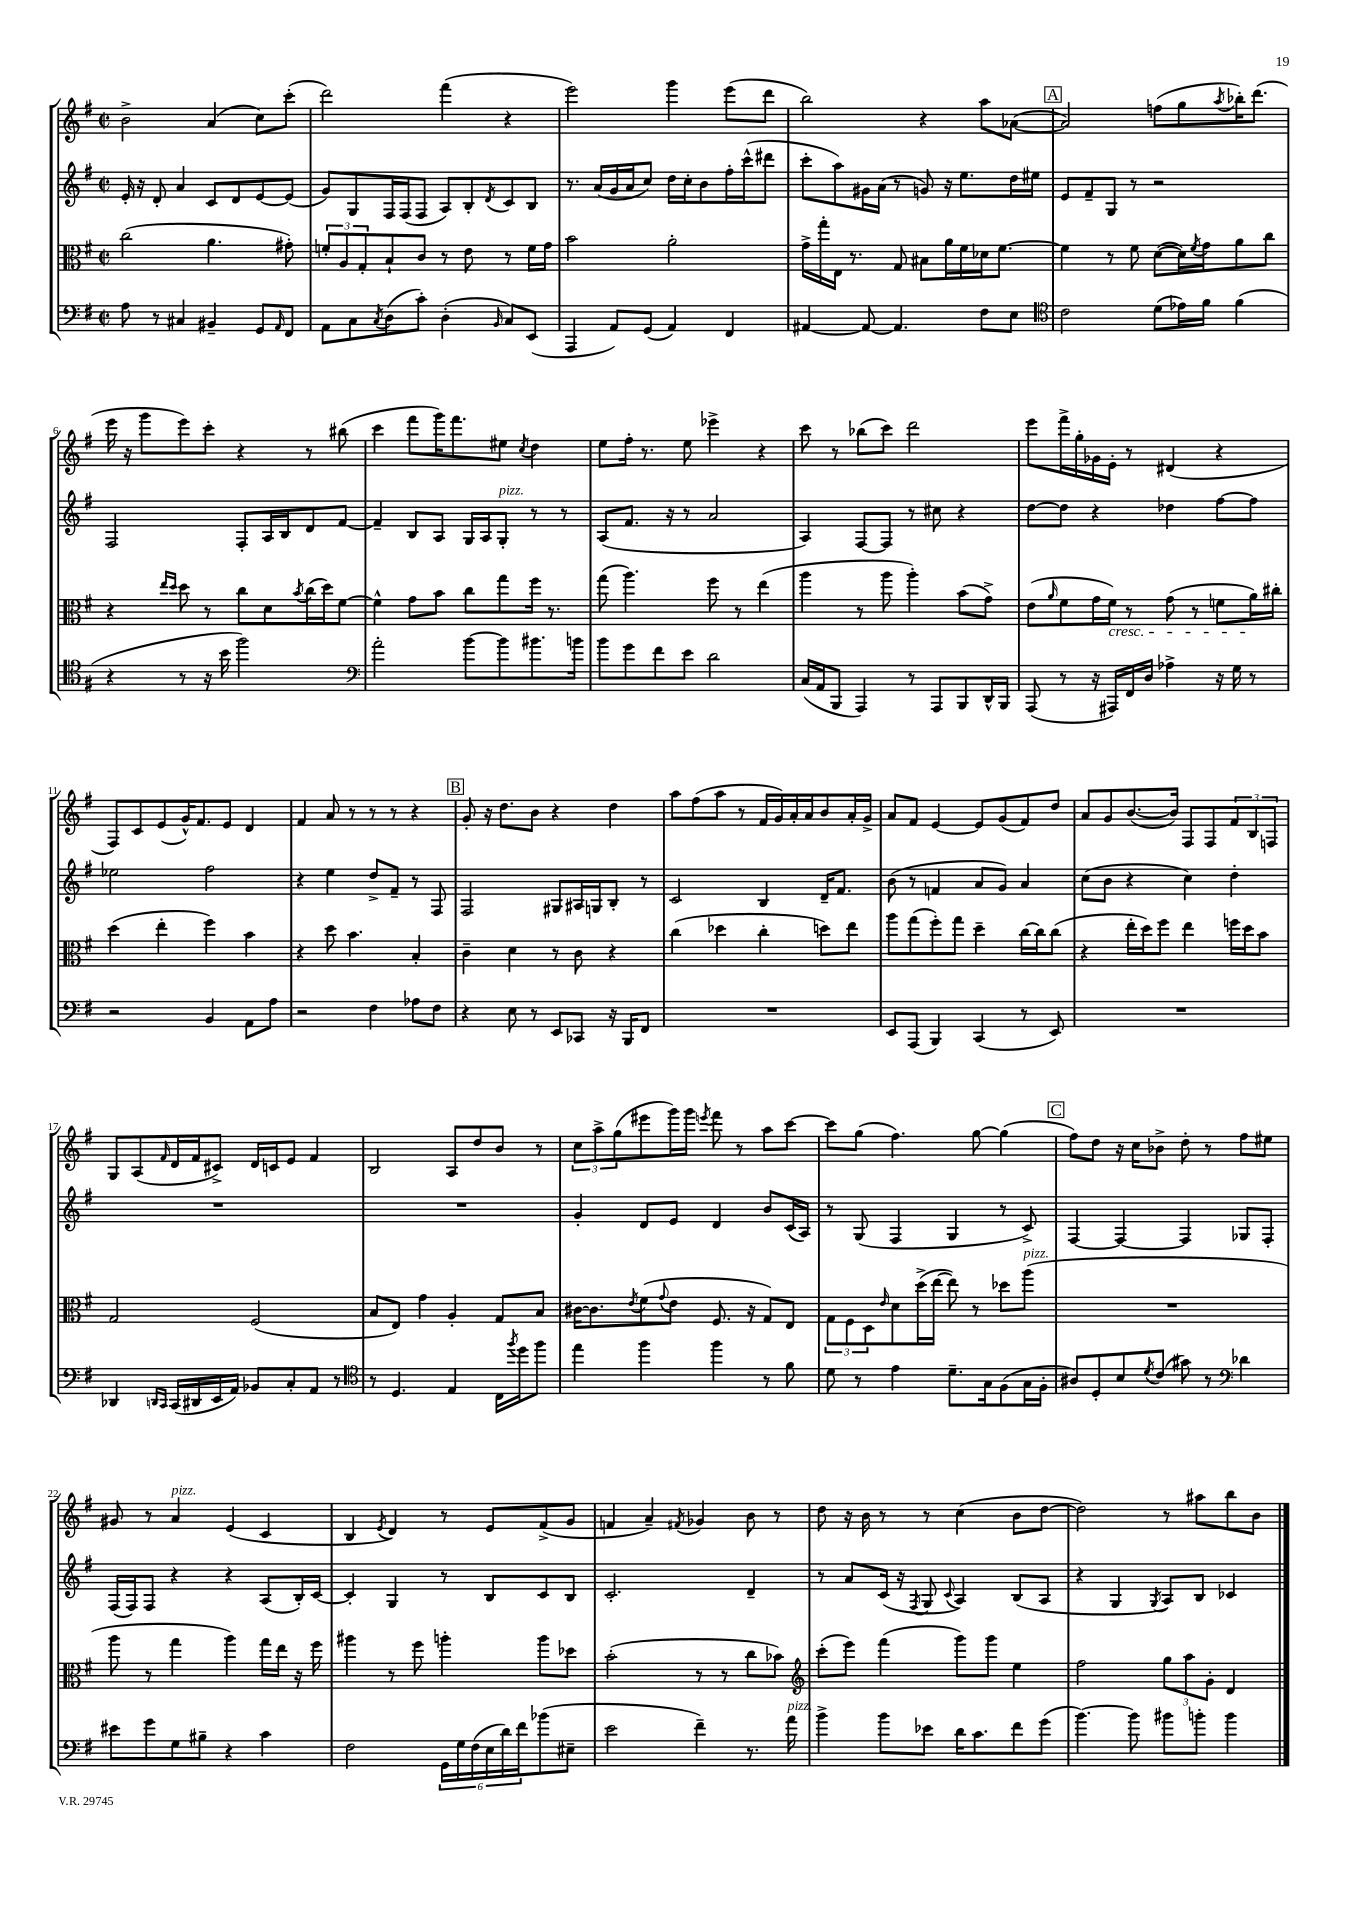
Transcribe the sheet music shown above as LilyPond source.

<<
\new StaffGroup <<
\new Staff = "s0" {
    \clef treble \key g \major \defaultTimeSignature \time 2/2
    b'2-> a'4( c''8) c'''8-.( |
    d'''2) fis'''4( r4 |
    e'''2) g'''4 e'''8( d'''8 |
    b''2) r4 a''8 aes'8~( |
    \mark \markup { \box "A" } aes'2) f''8( g''8 \acciaccatura { a''8 } bes''16-.) d'''8.( |
    e'''16 r16 g'''8 e'''8) c'''8-. r4 r8 bis''8( |
    c'''4 fis'''8 g'''16) fis'''8. eis''8 \acciaccatura { c''8 } d''4 |
    e''8 fis''16-. r8. e''8 ees'''4-> r4 |
    c'''8 r8 bes''8( c'''8) d'''2 |
    e'''8 fis'''16-> g''16-. ges'16 e'16-. r8 dis'4( r4 |
    fis8) c'8 e'8( g'16-^) fis'8. e'8 d'4 |
    fis'4 a'8 r8 r8 r8 r4 |
    \mark \markup { \box "B" } g'8-. r16 d''8. b'8 r4 d''4 |
    a''8 fis''8( a''8 r8 fis'16 g'16) a'16-. a'16 b'8 a'16-. g'16-> |
    a'8 fis'8 e'4~ e'8 g'8( fis'8) d''8 |
    a'8 g'8 b'8.~( b'16) fis8 fis8 \tuplet 3/2 { fis'8 b8 f8 } |
    g8 a8( \grace { fis'16 } d'16 fis'16 cis'8->) d'16 c'16 e'8 fis'4 |
    b2 a8 d''8 b'8 r8 |
    \tuplet 3/2 { c''8 a''8-> g''8( } eis'''8 g'''16) g'''16 \acciaccatura { e'''8 } fis'''8 r8 a''8 c'''8~ |
    c'''8 g''8( fis''4.) g''8~ g''4( |
    \mark \markup { \box "C" } fis''8) d''8 r16 c''16 bes'8-> d''8-. r8 fis''8 eis''8 |
    gis'8 r8 a'4^\markup { \italic "pizz." } e'4( c'4 |
    b4 \acciaccatura { e'8 } d'4) r8 e'8 fis'8->( g'8 |
    f'4 a'4--) \acciaccatura { fis'8 } ges'4 b'8 r8 |
    d''8 r16 b'16 r8 r8 c''4( b'8 d''8~ |
    d''2) r8 ais''8 b''8 b'8 \bar "|." |
}
\new Staff = "s1" {
    \clef treble \key g \major \defaultTimeSignature \time 2/2
    e'16-. r16 d'8-. a'4 c'8 d'8 e'8~ e'8( |
    g'8) g8 fis16 fis16( fis8 a8) b8-. \acciaccatura { d'8 } c'8 b8 |
    r8. a'16( g'16 a'16 c''8) d''16 c''16-. b'8 fis''16-. c'''16-^( dis'''8 |
    c'''8-. a''8) gis'16 a'16( r8 g'8) r16 e''8. d''16 eis''16 |
    \mark \markup { \box "A" } e'8 fis'8-- g8 r8 r2 |
    fis2 fis8-. a16 b16 d'8 fis'8~ |
    fis'4-- b8 a8 g16 a16 g8-.^\markup { \italic "pizz." } r8 r8 |
    a8( fis'8. r16 r8 a'2 |
    a4) fis8~ fis8 r8 cis''8 r4 |
    d''8~ d''8 r4 des''4 fis''8~ fis''8 |
    ees''2 fis''2 |
    r4 e''4 d''8-> fis'8-- r8 fis8 |
    \mark \markup { \box "B" } fis2 gis8 ais16 g16 b8-. r8 |
    c'2 b4 d'16-- fis'8. |
    b'8( r8 f'4 a'8 g'8) a'4 |
    c''8( b'8 r4 c''4) d''4-. |
    R1 |
    R1 |
    g'4-. d'8 e'8 d'4 b'8 c'16( a16) |
    r8 g8( fis4 g4 r8 c'8->) |
    \mark \markup { \box "C" } fis4~ fis4~ fis4 ges8 fis8-. |
    fis16( fis16) fis8 r4 r4 a8( b16-.) c'16~ |
    c'4-. g4 r8 b8 c'8 b8 |
    c'2.-. d'4-- |
    r8 a'8 c'16( r16 \acciaccatura { fis8 } g8 \appoggiatura { c'8 } a4) b8( a8 |
    r4 g4 \acciaccatura { g8 } a8) b8 ces'4 \bar "|." |
}
\new Staff = "s2" {
    \clef alto \key g \major \defaultTimeSignature \time 2/2
    c''2( a'4. gis'8-.) |
    \tuplet 3/2 { f'8-. a8 g8-. } b8-! c'8 r8 e'8 r8 f'16 g'16 |
    b'2 a'2-. |
    g'16-> g''16-. e16 r8. g8 bis8 a'16 fis'16 des'16 fis'8.~ |
    \mark \markup { \box "A" } fis'4 r8 fis'8 d'8~( d'16) \acciaccatura { fis'8 } g'16 a'8 c''8 |
    r4 \grace { e''16 d''16 } d''8 r8 c''8 d'8 \acciaccatura { b'8 } c''16( d''16) fis'8~ |
    fis'4-^ g'8 b'8 c''8 g''8 fis''16 r8. |
    g''8( a''4.) fis''8 r8 e''4( |
    a''4 r8 a''8 a''4-.) b'8( g'8->) |
    e'8( \grace { a'16 } fis'8 g'16 fis'16\cresc) r8 g'8( r8 f'8 a'16\!) cis''16-. |
    d''4( e''4-. fis''4) b'4 |
    r4 d''8 b'4. b4-. |
    \mark \markup { \box "B" } c'4-- d'4 r8 c'8 r4 |
    c''4( des''4 c''4-. d''8) e''8 |
    a''8 g''8( fis''8-.) g''8 d''4-- c''16~ c''16 c''8( |
    r4 e''16-. d''16) fis''8 e''4 f''16 d''16 b'8 |
    g2 fis2( |
    b8 e8) g'4 a4-. g8 b8 |
    cis'16~ cis'8. \acciaccatura { e'8 } fis'8( \appoggiatura { g'8 } e'8 fis8. r16 g8) e8 |
    \tuplet 3/2 { g8 fis8 d8 } \grace { e'16 } d'8 d''16->( e''16~ e''8) r8 des''8 a''8^\markup { \italic "pizz." }( |
    \mark \markup { \box "C" } R1 |
    a''8 r8 g''4 a''4) g''16 e''16 r16 fis''16 |
    ais''4 r8 fis''8 a''4-. a''8 des''8 |
    b'2-.( r8 r8 c''8 bes'8) |
    \clef treble c'''8-.( e'''8) fis'''4( g'''8) g'''8 e''4 |
    fis''2 \tuplet 3/2 { g''8 a''8 g'8-. } d'4 \bar "|." |
}
\new Staff = "s3" {
    \clef bass \key g \major \defaultTimeSignature \time 2/2
    a8 r8 cis4 bis,4-- g,8 \grace { a,16 } fis,8 |
    a,8 c8 \acciaccatura { c8 } d8( c'8-.) d4-.( \grace { b,16 } c8) e,8( |
    a,,4 a,8) g,8( a,4) fis,4 |
    ais,4~ ais,8~ ais,4. fis8 e8 |
    \mark \markup { \box "A" } \clef tenor c'2 d'8( ees'16) fis'16 fis'4( |
    r4 r8 r16 b'16 fis''2) |
    \clef bass a'2-. b'8~ b'8 bis'8. b'16 |
    b'8 g'8 fis'8 e'8 d'2 |
    c16( a,16 b,,8 a,,4) r8 a,,8 b,,8 d,16-^ b,,16 |
    a,,8( r8 r16 ais,,16) fis,16 d16 aes4-> r16 g16 r8 |
    r2 b,4 a,8 a8 |
    r2 fis4 aes8 fis8 |
    \mark \markup { \box "B" } r4 e8 r8 e,8 ces,8 r16 b,,16 fis,8 |
    R1 |
    e,8 a,,8( b,,4) c,4( r8 e,8) |
    R1 |
    des,4 \grace { d,16 c,16 } c,16( dis,16 e,16 a,16) bes,8 c8-. a,8 r8 |
    \clef tenor r8 d4. e4 c16 \acciaccatura { fis''8 } d''16 fis''8 |
    e''4 fis''4 fis''4 r8 fis'8 |
    d'8 r8 e'4 d'8.-- g16 fis8( g16 fis16-. |
    \mark \markup { \box "C" } ais8) d8-. b8 \acciaccatura { d'8 } c'8( gis'8) r8 \clef bass des'4 |
    eis'8 g'8 g8 bis8-- r4 c'4 |
    fis2 \tuplet 6/4 { g,16 g16 fis16( e16 d'16) fis'16 } bes'8( eis8-- |
    e'2 fis'4--) r8. a'16^\markup { \italic "pizz." } |
    b'4-> b'8 ees'8 d'16 c'8. fis'8 g'8( |
    b'4.~) b'8 bis'8 b'8-. b'4 \bar "|." |
}
>>
>>
